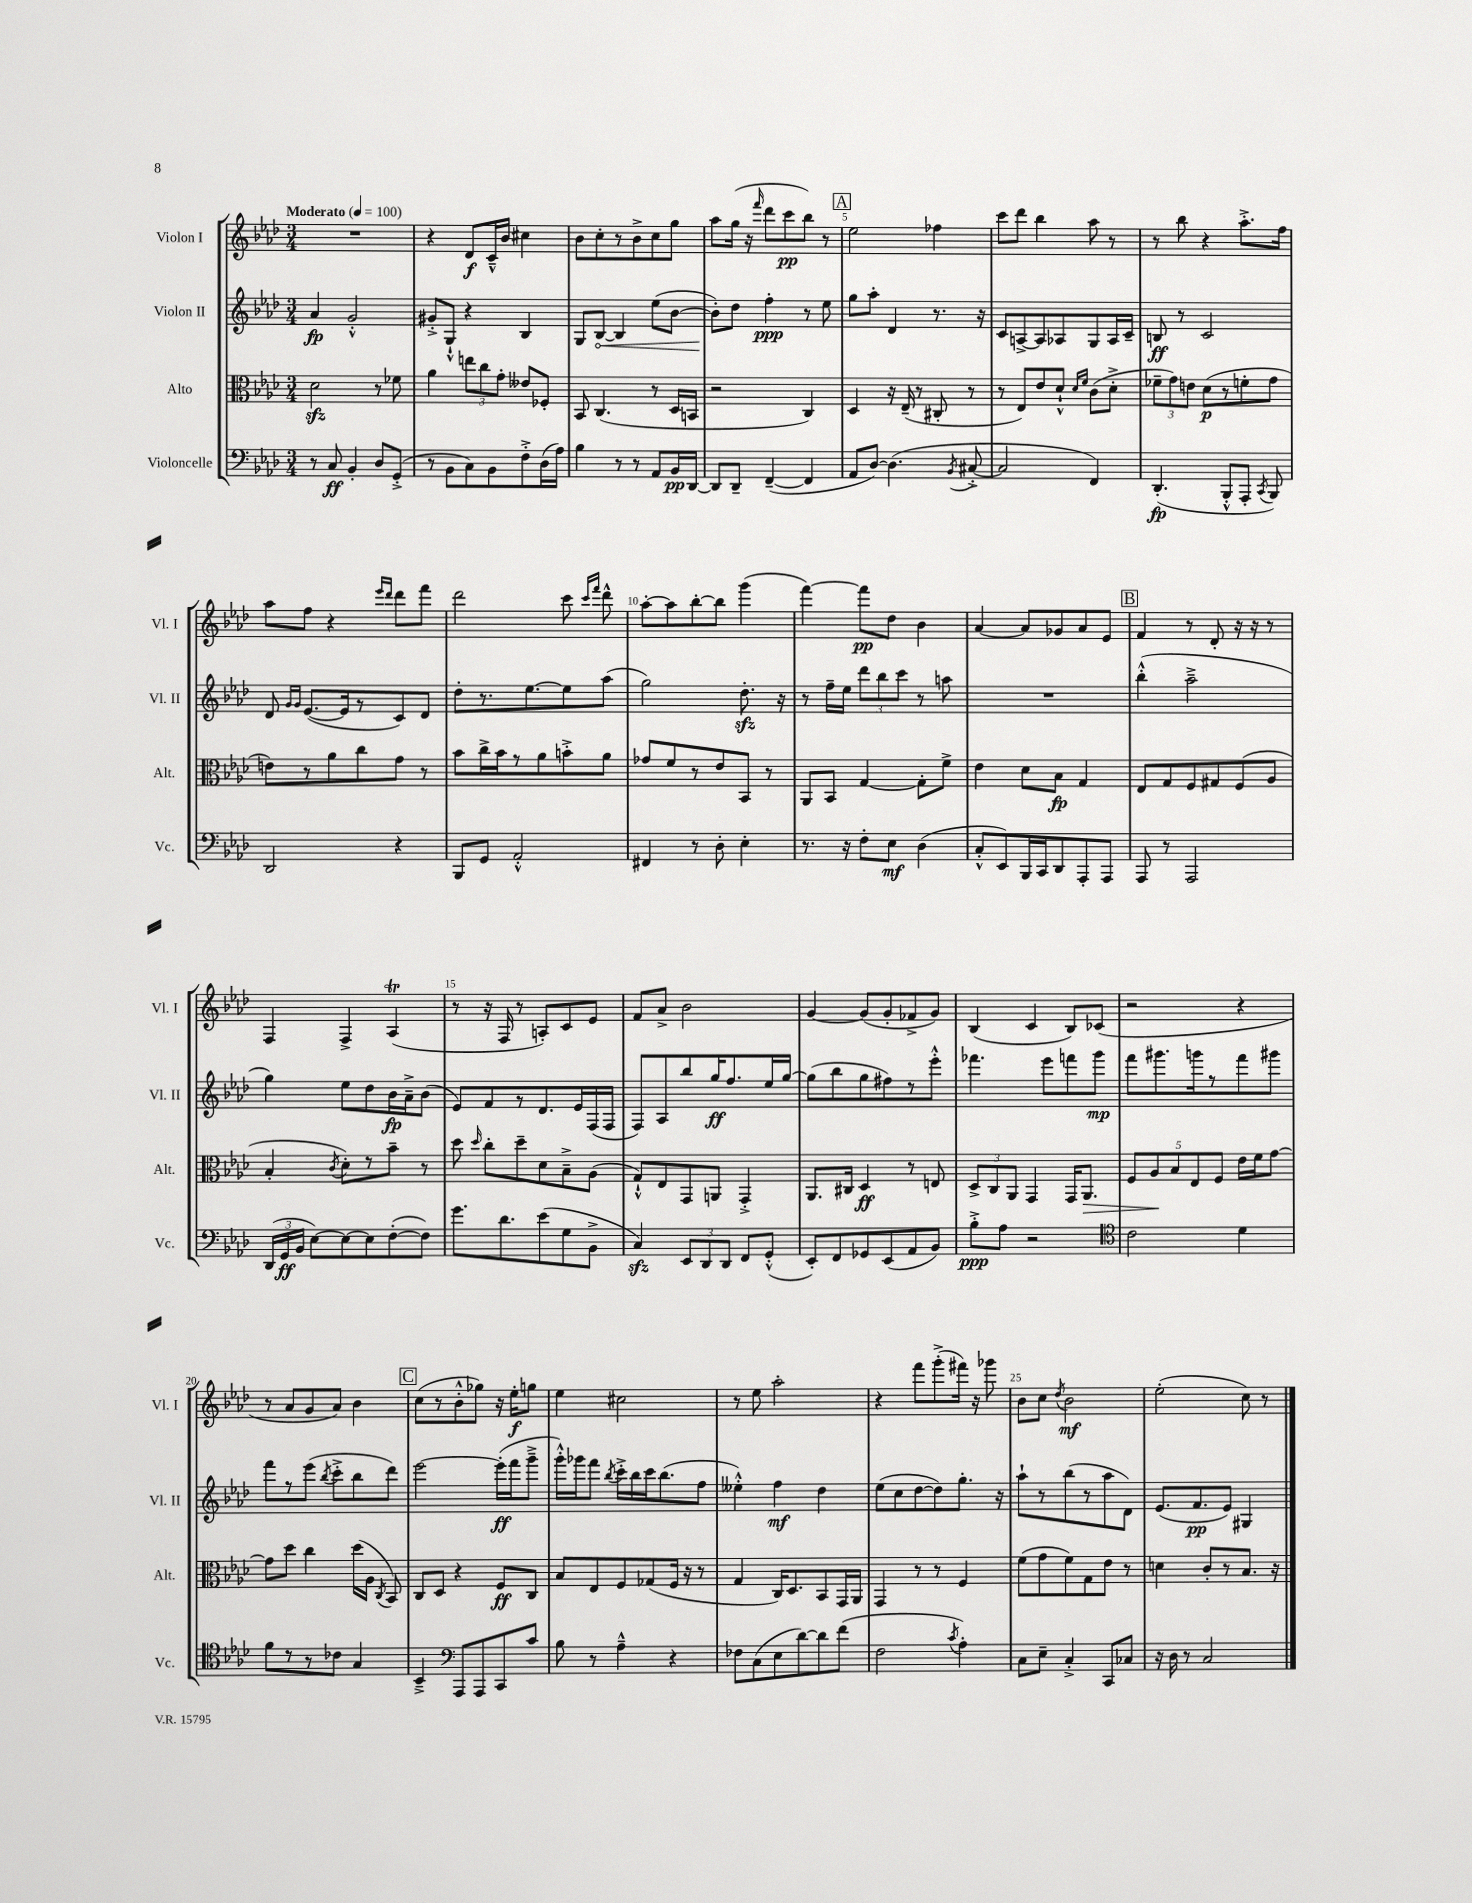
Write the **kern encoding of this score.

**kern	**dynam	**kern	**dynam	**kern	**dynam	**kern	**dynam
*part4	*part4	*part3	*part3	*part2	*part2	*part1	*part1
*staff4	*staff4	*staff3	*staff3	*staff2	*staff2	*staff1	*staff1
*I"Violoncelle	*	*I"Alto	*	*I"Violon II	*	*I"Violon I	*
*I'Vc.	*	*I'Alt.	*	*I'Vl. II	*	*I'Vl. I	*
*clefF4	*	*clefC3	*	*clefG2	*	*clefG2	*
*k[b-e-a-d-]	*	*k[b-e-a-d-]	*	*k[b-e-a-d-]	*	*k[b-e-a-d-]	*
*M3/4	*	*M3/4	*	*M3/4	*	*M3/4	*
*MM100	*	*MM100	*	*MM100	*	*MM100	*
=1	=1	=1	=1	=1	=1	=1	=1
!	!	!	!	!	!	!LO:TX:a:B:t=Moderato	!
8r	.	2d-zz\	.	4a-/	fp	2.r	.
8C/	ff	.	.	.	.	.	.
4BB-'/	.	.	.	2g'^^/	.	.	.
8D-/L	.	8r	.	.	.	.	.
(8GG'^/J	.	8f-X\	.	.	.	.	.
=2	=2	=2	=2	=2	=2	=2	=2
8r	.	4a-\	.	8g#X'^/L	.	4r	.
8BB-\L	.	.	.	8G`^^/J	.	.	.
8C\)	.	12een\L	.	4r	.	8d-/L	f
.	.	12cc\	.	.	.	.	.
8BB-\	.	.	.	.	.	16c~^^/L	.
.	.	12g'\J	.	.	.	.	.
.	.	.	.	.	.	16b-/JJ	.
8F'^\	.	8e--X/L	.	4B-/	.	4cc#X\	.
(16D-\L	.	8F-X'/J	.	.	.	.	.
16A-\JJ)	.	.	.	.	.	.	.
=3	=3	=3	=3	=3	=3	=3	=3
4B-\	.	8BB-/	.	8G/L	.	8b-\L	.
!	!	!	!	!	!LO:HP:b	!	!
.	.	(4.C/	.	[8B-/J	<	8cc'\	.
8r	.	.	.	4B-/]	.	8r	.
8r	.	.	.	.	.	8b-^\	.
8AA-/L	.	8r	.	(8ee-\L	.	8cc\	.
16BB-/L	pp	16D-/LL	.	[8b-\J	.	8gg\J	.
[16DD-/JJ	.	16BBn/JJ	.	.	.	.	.
=4	=4	=4	=4	=4	=4	=4	=4
8DD-/L]	.	2r	.	8b-'\L])	.	8aa-\L	.
8DD-~/J	.	.	.	8dd-\J	[	(16gg\Jk	.
.	.	.	.	.	.	16r	.
.	.	.	.	.	.	16qqfff/	.
([4FF~/	.	.	.	4ff'\	ppp	8ddd-\L	.
.	.	.	.	.	.	8ccc\	pp
4FF/]	.	4C/)	.	8r	.	8bb-\J)	.
.	.	.	.	8ee-\	.	8r	.
!!LO:REH:place=s1:t=A
=5	=5	=5	=5	=5	=5	=5	=5
8AA-/L	.	4D-/	.	8gg\L	.	2ee-\	.
[8D-/J)	.	.	.	8aa-'\J	.	.	.
(4.D-\]	.	16r	.	4d-/	.	.	.
.	.	(16E-~/	.	.	.	.	.
.	.	8r	.	.	.	.	.
.	.	8C#X'/	.	8.r	.	4ff-X\	.
8qBB-/	.	.	.	.	.	.	.
[8C#X'^/	.	8r	.	.	.	.	.
.	.	.	.	16r	.	.	.
=6	=6	=6	=6	=6	=6	=6	=6
2C#/]	.	8r	.	8c/L	.	8ccc\L	.
.	.	8E-/L)	.	[8An^/	.	8ddd-\J	.
.	.	8e-/	.	8A/]	.	4bb-\	.
.	.	8d-`^^/J	.	8A-X/	.	.	.
.	.	16qqd-/LL	.	.	.	.	.
.	.	16qqf/JJ	.	.	.	.	.
4FF/)	.	(8c\L	.	8G/	.	8aa-\	.
.	.	8d-'^\J	.	16A-/L	.	8r	.
.	.	.	.	16c~/JJ	.	.	.
=7	=7	=7	=7	=7	=7	=7	=7
(4.DD-'/	fp	12f-X~\L	.	8Bn/	ff	8r	.
.	.	12g\)	.	.	.	.	.
.	.	.	.	8r	.	8bb-\	.
.	.	12en\J	.	.	.	.	.
.	.	(8d-\L	p	2c/	.	4r	.
8BBB-'^^/L	.	8r	.	.	.	.	.
8AAA-'/J	.	8fn'\	.	.	.	8.aa-'^\L	.
8qCC/	.	.	.	.	.	.	.
8BBB-/)	.	8g\J	.	.	.	.	.
.	.	.	.	.	.	16ff\Jk	.
!!LO:LB:g=z
=8	=8	=8	=8	=8	=8	=8	=8
2DD-/	.	8en\L)	.	8d-/	.	8aa-\L	.
.	.	.	.	16qqg/LL	.	.	.
.	.	.	.	16qqg/JJ	.	.	.
.	.	8r	.	([8.e-/L	.	8ff\J	.
.	.	8a-\	.	.	.	4r	.
.	.	.	.	16e-/k]	.	.	.
.	.	8cc\	.	8r	.	.	.
.	.	.	.	.	.	16qqeee-/LL	.
.	.	.	.	.	.	16qqddd-/JJ	.
4r	.	8g\J	.	8c/)	.	8ddd-\L	.
.	.	8r	.	8d-/J	.	8fff\J	.
=9	=9	=9	=9	=9	=9	=9	=9
8BBB-/L	.	8b-\L	.	8dd-'\L	.	2ddd-\	.
8GG/J	.	16cc^\L	.	8.r	.	.	.
.	.	16b-\J	.	.	.	.	.
2AA-'^^/	.	8r	.	.	.	.	.
.	.	.	.	[8.ee-\	.	.	.
.	.	8a-\	.	.	.	.	.
.	.	8bn'^\	.	8ee-\]	.	8ccc\	.
.	.	.	.	.	.	16qqccc/LL	.
.	.	.	.	.	.	16qqfff/JJ	.
.	.	8a-\J	.	(8aa-\J	.	8ddd-^^\	.
=10	=10	=10	=10	=10	=10	=10	=10
4FF#X/	.	8g-X/L	.	2gg\)	.	[8aa-'\L	.
.	.	8f/	.	.	.	8aa-\]	.
8r	.	8r	.	.	.	[8bb-'\	.
8D-'\	.	8e-/	.	.	.	8bb-\J]	.
4E-'\	.	8BB-/J	.	8.dd-zz'\	.	(4ggg\	.
.	.	8r	.	.	.	.	.
.	.	.	.	16r	.	.	.
=11	=11	=11	=11	=11	=11	=11	=11
8.r	.	8AA-/L	.	8r	.	[4fff\)	.
.	.	8BB-/J	.	16ff~\LL	.	.	.
16r	.	.	.	16ee-\JJ	.	.	.
8F'\L	.	[4G/	.	12ddd-\L	.	8fff\L]	pp
.	.	.	.	12bb-\	.	.	.
8E-\J	mf	.	.	.	.	8dd-\J	.
.	.	.	.	12ccc\J	.	.	.
(4D-\	.	8G'\L]	.	8r	.	4b-\	.
.	.	8f^\J	.	8aan\	.	.	.
=12	=12	=12	=12	=12	=12	=12	=12
8C'^^/L	.	4e-\	.	2.r	.	[4a-/	.
8EE-/)	.	.	.	.	.	.	.
16BBB-/L	.	8d-\L	.	.	.	8a-/L]	.
16CC/J	.	.	.	.	.	.	.
8DD-/	.	8B-\J	fp	.	.	8g-X/	.
8AAA-'/	.	4G/	.	.	.	8a-/	.
8AAA-/J	.	.	.	.	.	8e-/J	.
!!LO:REH:place=s1:t=B
=13	=13	=13	=13	=13	=13	=13	=13
8AAA-/	.	8E-/L	.	(4bb-'^^\	.	4f/	.
8r	.	8G/	.	.	.	.	.
2AAA-/	.	8F/	.	2aa-~^\	.	8r	.
.	.	8G#X/	.	.	.	8d-'/	.
.	.	(8F/	.	.	.	16r	.
.	.	.	.	.	.	16r	.
.	.	8A-/J	.	.	.	8r	.
!!LO:LB:g=z
=14	=14	=14	=14	=14	=14	=14	=14
(24DD-/LL	.	4B-'/	.	4gg\)	.	4F/	.
24GG/	ff	.	.	.	.	.	.
24BB-/JJ	.	.	.	.	.	.	.
[8E-\L)	.	.	.	.	.	.	.
.	.	8qc/	.	.	.	.	.
8E-\_	.	8d-'\L)	.	8ee-\L	.	4F^/	.
8E-\]	.	8r	.	8dd-\	.	.	.
([8F'\	.	8b-~\J	.	16b-\L	fp	(4A-T/	.
.	.	.	.	16a-~^\J	.	.	.
8F\J])	.	8r	.	(8b-\J	.	.	.
=15	=15	=15	=15	=15	=15	=15	=15
8.g\L	.	8dd-\	.	8e-/L)	.	8r	.
.	.	16qqdd-/	.	.	.	.	.
.	.	8cc'\L	.	8f/	.	16r	.
8.d-\	.	.	.	.	.	16F/	.
.	.	8dd-~\	.	8r	.	8r	.
(8e-\	.	8d-\	.	8.d-/	.	8An'/L)	.
8G\	.	8B-~^\	.	.	.	8c/	.
.	.	.	.	16e-/L	.	.	.
8BB-^\J	.	(8A-\J	.	(16F/	.	8e-/J	.
.	.	.	.	16F/JJ	.	.	.
=16	=16	=16	=16	=16	=16	=16	=16
4Czz/)	.	8G`^^/L)	.	8F/L)	.	8f/L	.
.	.	8E-/	.	8A-/	.	8a-^/J	.
12EE-/L	.	8GG/	.	8bb-/	.	2b-\	.
12DD-/	.	.	.	.	.	.	.
.	.	8AAn/J	.	16gg/K	ff	.	.
12DD-/J	.	.	.	.	.	.	.
.	.	.	.	8.ff/	.	.	.
8FF/L	.	4GG'^/	.	.	.	.	.
(8GG'^^/J	.	.	.	16ee-/L	.	.	.
.	.	.	.	[16gg/JJ	.	.	.
=17	=17	=17	=17	=17	=17	=17	=17
8EE-'/L)	.	8.AA-/L	.	(8gg\L]	.	[4g/	.
8FF/	.	.	.	8bb-\	.	.	.
.	.	16C#X/Jk	.	.	.	.	.
8GG-X/	.	4D-/	ff	8gg\	.	(8g/L]	.
(8EE-/	.	.	.	8ff#X\)	.	8g'/	.
8AA-/	.	8r	.	8r	.	8f-X^/	.
8BB-/J)	.	8En/	.	8eee-'^^\J	.	8g/J)	.
=18	=18	=18	=18	=18	=18	=18	=18
8B-'^\L	ppp	12D-^/L	.	4.fff-X\	.	(4B-/	.
.	.	12C/	.	.	.	.	.
8A-\J	.	.	.	.	.	.	.
.	.	12AA-/J	.	.	.	.	.
2r	.	4GG/	.	.	.	4c/	.
.	.	.	.	8eee-\L	.	.	.
.	.	16GG/KL	.	8fffn\	.	8B-/L)	.
!	!	!	!LO:HP:b	!	!	!	!
.	.	8.AA-/J	>	.	.	.	.
.	.	.	.	8ggg\J	mp	(8c-X/J	.
=19	=19	=19	=19	=19	=19	=19	=19
*clefC4	*	*	*	*	*	*	*
2c\	.	10F/L	.	8fff\L	.	2r	.
.	.	10A-/	.	.	.	.	.
.	.	.	.	8.ggg#X\	.	.	.
.	.	10B-/	]	.	.	.	.
.	.	10E-/	.	.	.	.	.
.	.	.	.	16gggn\k	.	.	.
.	.	.	.	8r	.	.	.
.	.	10F/J	.	.	.	.	.
4d-\	.	16e-\LL	.	8fff\	.	4r	.
.	.	16f\J	.	.	.	.	.
.	.	[8g\J	.	8ggg#X\J	.	.	.
!!LO:LB:g=z
=20	=20	=20	=20	=20	=20	=20	=20
8f\L	.	8g\L]	.	8fff\L	.	8r	.
8r	.	8dd-\J	.	8r	.	8a-/L	.
8r	.	4cc\	.	(8eee-\J	.	8g/	.
.	.	.	.	8qbb-/	.	.	.
8c-X\J	.	.	.	8ccc'^\L	.	8a-/J)	.
4G/	.	(16dd-\LL	.	8bb-\	.	4b-\	.
.	.	16A-\JJ	.	.	.	.	.
.	.	8qC/	.	.	.	.	.
.	.	8BB-/)	.	8ddd-\J)	.	.	.
!!LO:REH:place=s1:t=C
=21	=21	=21	=21	=21	=21	=21	=21
4BB-~^/	.	8C/L	.	[2eee-\	.	(8cc\L	.
.	.	8D-/J	.	.	.	8r	.
*clefF4	*	*	*	*	*	*	*
8AAA-/L	.	4r	.	.	.	8b-'^^\	.
8AAA-/	.	.	.	.	.	8gg-X\J)	.
8CC/	.	8F/L	ff	(16eee-'\LL]	ff	16r	.
.	.	.	.	16fff\J	.	16ee-'\KL	f
8c/J	.	8C/J	.	8ggg~^\J	.	8ggn\J	.
=22	=22	=22	=22	=22	=22	=22	=22
8B-\	.	8B-/L	.	16ggg'^^\LL)	.	4ee-\	.
.	.	.	.	16ggg-X\J	.	.	.
8r	.	8E-/	.	8fff\J	.	.	.
.	.	.	.	8qbb-/	.	.	.
4A-~^^\	.	8F/	.	16ccc'^\LL	.	2cc#X\	.
.	.	.	.	16bb-\	.	.	.
.	.	(8G-X/	.	16ccc\J	.	.	.
.	.	.	.	(8.bb-\	.	.	.
4r	.	16F/Jk	.	.	.	.	.
.	.	16r	.	.	.	.	.
.	.	8r	.	8ff\J	.	.	.
=23	=23	=23	=23	=23	=23	=23	=23
8F-X\L	.	4G/	.	4ee--X'^^\)	.	8r	.
(8C\	.	.	.	.	.	8ee-\	.
8E-\	.	16C/KL)	.	4ff\	mf	2aa-'\	.
.	.	8.D-/	.	.	.	.	.
[8d-\)	.	.	.	.	.	.	.
8d-\]	.	8BB-/	.	4dd-\	.	.	.
(8f\J	.	16GG/L	.	.	.	.	.
.	.	16AA-/JJ	.	.	.	.	.
=24	=24	=24	=24	=24	=24	=24	=24
2F\	.	4GG/	.	(8ee-\L	.	4r	.
.	.	.	.	8cc\	.	.	.
.	.	8r	.	[8dd-\	.	8fff\L	.
.	.	8r	.	8dd-\])	.	(8ggg'^\	.
8qc/	.	.	.	.	.	.	.
4A-'\)	.	4F/	.	8.gg'\J	.	16fff#X\Jk)	.
.	.	.	.	.	.	16r	.
.	.	.	.	.	.	8ggg-X\	.
.	.	.	.	16r	.	.	.
=25	=25	=25	=25	=25	=25	=25	=25
8C\L	.	(8f\L	.	8aa-`\L	.	8b-\L	.
8E-~\J	.	8g\	.	8r	.	8cc\J	.
.	.	.	.	.	.	8qdd-/	.
4C'^/	.	8f\)	.	(8bb-\	.	2b-\	mf
.	.	8G\	.	8r	.	.	.
8CC/L	.	8e-\J	.	8aa-\	.	.	.
8C-X/J	.	8r	.	8d-\J)	.	.	.
=26	=26	=26	=26	=26	=26	=26	=26
16r	.	4dn\	.	(8.e-/L	.	(2ee-'\	.
16D-\	.	.	.	.	.	.	.
8r	.	.	.	.	.	.	.
.	.	.	.	8.f/	pp	.	.
2C/	.	8c'/L	.	.	.	.	.
.	.	8r	.	8e-/J)	.	.	.
.	.	8.B-/J	.	4G#X/	.	8cc\)	.
.	.	.	.	.	.	8r	.
.	.	16r	.	.	.	.	.
==	==	==	==	==	==	==	==
*-	*-	*-	*-	*-	*-	*-	*-
